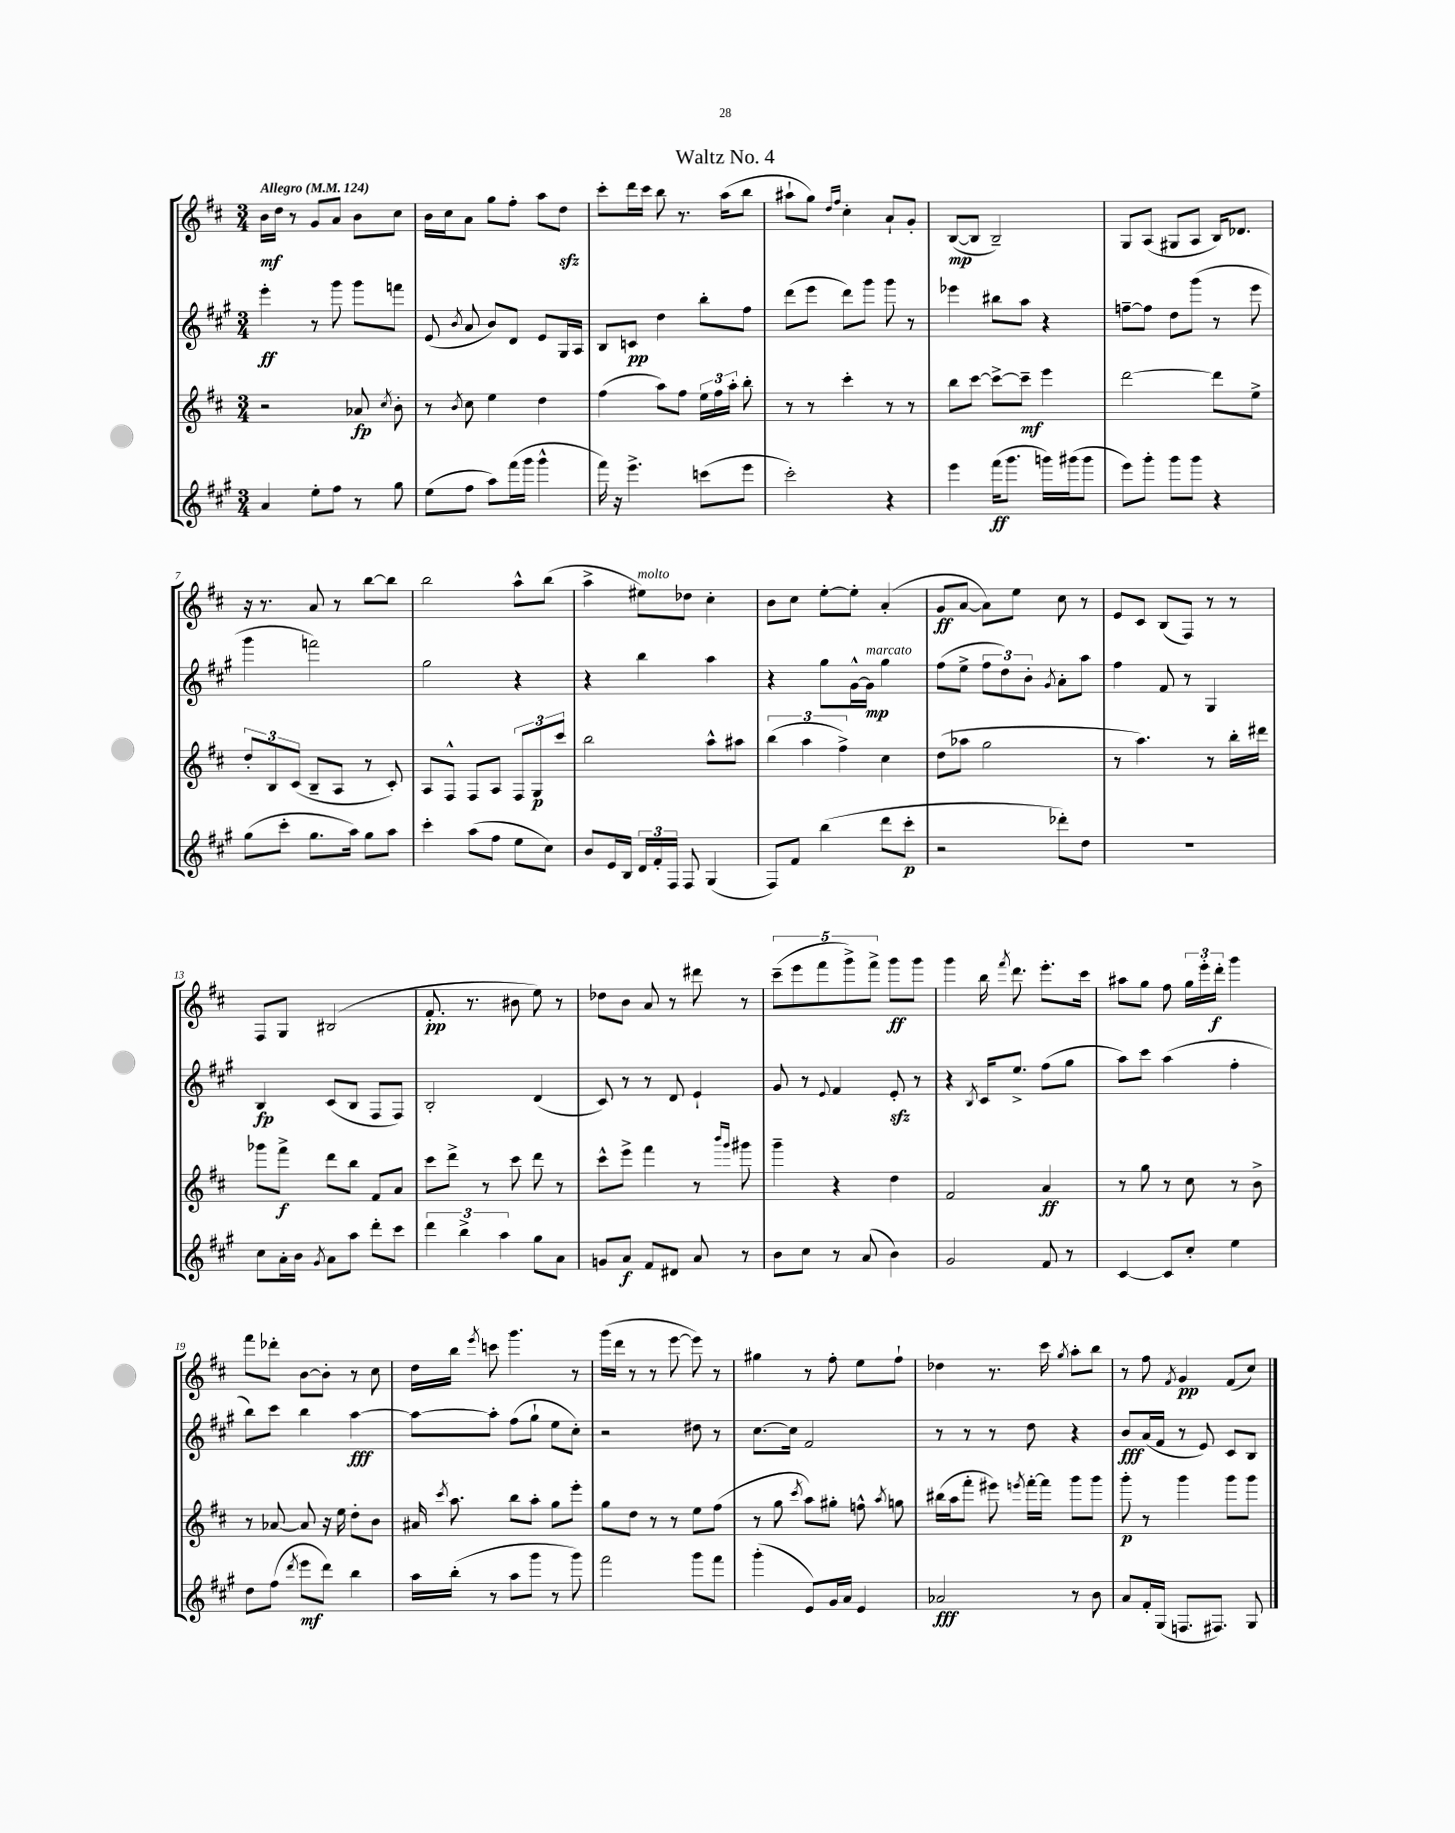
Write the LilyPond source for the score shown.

\header { title = "Waltz No. 4" }
<<
\new StaffGroup <<
\new Staff = "s0" {
    \clef treble \key d \major \numericTimeSignature \time 3/4 \tempo "Allegro" 4 = 124
    \autoBeamOff b'16[\mf d''16] r8 g'8[ a'8] b'8[ cis''8] |
    b'16[ cis''16 a'8] g''8[ fis''8]-. a''8[ d''8]\sfz |
    cis'''8[-. d'''16 cis'''16] b''8 r8. a''16[( b''8] |
    ais''8[-! g''8]) \grace { d''16[ fis''16] } cis''4-. a'8[-! g'8]-. |
    b8[~\mp( b8] b2--) |
    g8[ a8]( gis8[ a8] b16[) des'8.] |
    r16 r8. a'8 r8 b''8[~ b''8] |
    b''2 a''8[-^ b''8]( |
    a''4-> eis''8[^\markup { \italic "molto" }) des''8] cis''4-. |
    b'8[ cis''8] e''8[~-. e''8]-. a'4-.( |
    g'8[\ff a'8]~ a'8[) e''8] cis''8 r8 |
    e'8[ cis'8] b8[( fis8]) r8 r8 |
    fis8[ g8] bis2( |
    fis'8.-.\pp r8. bis'8 e''8) r8 |
    des''8[ b'8] a'8 r8 dis'''8 r8 |
    \tuplet 5/4 { cis'''8[--( e'''8 fis'''8 g'''8->) fis'''8]-> } g'''8[\ff g'''8] |
    g'''4 b''16 \acciaccatura { fis'''8 } d'''8. e'''8.[-. cis'''16] |
    ais''8[ g''8] fis''8 \tuplet 3/2 { g''16[ e'''16-. d'''16]-.\f } g'''4 |
    fis'''8[ des'''8]-. b'8[~ b'8]-. r8 cis''8 |
    d''16[ b''16] \acciaccatura { e'''8 } c'''8 g'''4. r8 |
    g'''16[( d'''16] r8 r8 e'''8~ e'''8) r8 |
    gis''4 r8 fis''8-. e''8[ fis''8]-! |
    des''4 r8. cis'''16 \acciaccatura { g''8 } a''8[-. b''8] |
    r8 fis''8 \acciaccatura { fis'8 } g'4\pp fis'8[( cis''8]) \bar "|." |
}
\new Staff = "s1" {
    \clef treble \key a \major \numericTimeSignature \time 3/4
    \autoBeamOff e'''4-.\ff r8 gis'''8 gis'''8[ f'''8] |
    e'8( \acciaccatura { b'8 } a'8 b'8[) d'8] e'8[ gis16 a16] |
    b8[ c'8]\pp d''4 b''8[-. fis''8] |
    d'''8[( e'''8] d'''8[) gis'''8] gis'''8 r8 |
    ees'''4 bis''8[ a''8] r4 |
    f''8[~-- f''8] d''8[ gis'''8]( r8 e'''8 |
    gis'''4 f'''2) |
    gis''2 r4 |
    r4 b''4 a''4 |
    r4 gis''8[ gis'16~-^ gis'16]\mp^\markup { \italic "marcato" } gis''4 |
    fis''8[( e''8]-> \tuplet 3/2 { fis''8[ d''8) b'8]-. } \acciaccatura { gis'8 } a'8[-. a''8] |
    fis''4 fis'8 r8 gis4 |
    b4\fp cis'8[( b8] fis8[ fis8]) |
    b2-. d'4( |
    cis'8) r8 r8 d'8 e'4-! |
    gis'8 r8 \appoggiatura { e'8 } fis'4 e'8-.\sfz r8 |
    r4 \acciaccatura { b8 } cis'16[ e''8.]-> fis''8[( gis''8] |
    a''8[) cis'''8] a''4( fis''4-. |
    b''8[) cis'''8] b''4 a''4~\fff |
    a''8[~ a''8]-. fis''8[( gis''8]-! e''8[ cis''8]-.) |
    r2 dis''8 r8 |
    cis''8.[~ cis''16] fis'2 |
    r8 r8 r8 d''8 r4 |
    b'8[\fff a'16( fis'16] r8 e'8) cis'8[ b8] \bar "|." |
}
\new Staff = "s2" {
    \clef treble \key d \major \numericTimeSignature \time 3/4
    \autoBeamOff r2 aes'8\fp \acciaccatura { cis''8 } b'8-. |
    r8 \acciaccatura { b'8 } cis''8 e''4 d''4 |
    fis''4( a''8[) fis''8] \tuplet 3/2 { e''16[ fis''16 a''16]-. } b''8-. |
    r8 r8 cis'''4-. r8 r8 |
    b''8[ cis'''8]~ cis'''8[~-> cis'''8]--\mf e'''4 |
    d'''2~ d'''8[ e''8]-> |
    \tuplet 3/2 { d''8[-. b8 cis'8]( } b8[-- a8] r8 cis'8-.) |
    a8[ fis8]-^ fis8[ a8] \tuplet 3/2 { fis8[ g8\p cis'''8] } |
    b''2 a''8[-^ ais''8] |
    \tuplet 3/2 { b''4( a''4 fis''4->) } cis''4 |
    d''8[( aes''8] g''2 |
    r8 a''4.) r8 b''16[-. dis'''16] |
    ges'''8[ fis'''8]->\f d'''8[ b''8] fis'8[ a'8] |
    cis'''8[ d'''8]-> r8 cis'''8 d'''8 r8 |
    cis'''8[-^ e'''8]-> fis'''4 r8 \grace { b'''16[ g'''16] } gis'''8 |
    g'''4-- r4 d''4 |
    fis'2 a'4\ff |
    r8 g''8 r8 cis''8 r8 b'8-> |
    r8 aes'8~ aes'8 r16 e''16 d''8[-. b'8] |
    ais'16 \acciaccatura { cis'''8 } a''8. b''8[ a''8]-. g''8[ e'''8]-. |
    g''8[ d''8] r8 r8 e''8[ fis''8]( |
    r8 g''8 \acciaccatura { cis'''8 } a''8[) gis''8]-. f''8-^ \acciaccatura { a''8 } g''8 |
    bis''16[( a''16 fis'''8]-. eis'''8) \acciaccatura { e'''8 } fis'''16[~-. fis'''16] g'''8[ g'''8] |
    g'''8-.\p r8 g'''4 g'''8[ g'''8] \bar "|." |
}
\new Staff = "s3" {
    \clef treble \key a \major \numericTimeSignature \time 3/4
    \autoBeamOff a'4 e''8[-. fis''8] r8 gis''8 |
    e''8[( fis''8] a''8[) fis'''16( gis'''16] gis'''4-^ |
    fis'''16) r16 e'''4.-> c'''8[( e'''8] |
    cis'''2-.) r4 |
    e'''4 fis'''16[\ff( gis'''8.] g'''16[) gis'''16( gis'''8] |
    e'''8[) gis'''8]-. gis'''8[ gis'''8] r4 |
    gis''8[( cis'''8]-. gis''8.[ a''16]) gis''8[ a''8] |
    cis'''4-. a''8[( fis''8] e''8[ cis''8]) |
    b'8[ e'16 b16] \tuplet 3/2 { d'16[ fis'16-. fis16] } fis8 gis4( |
    fis8[) fis'8] b''4( d'''8[ cis'''8]-.\p |
    r2 des'''8[-.) d''8] |
    R2. |
    cis''8[ a'16-. b'16] \acciaccatura { gis'8 } a'8[ a''8] d'''8[-. cis'''8] |
    \tuplet 3/2 { d'''4 b''4-> a''4 } gis''8[ a'8] |
    g'8[ a'8]\f fis'8[ dis'8] a'8 r8 |
    b'8[ cis''8] r8 a'8( b'4) |
    gis'2 fis'8 r8 |
    cis'4~ cis'8[ cis''8]-. e''4 |
    d''8[ fis''8]( \acciaccatura { d'''8 } e'''8[\mf d'''8]) b''4 |
    a''16[ b''16]-.( r8 a''8[ gis'''8] r8 gis'''8) |
    fis'''2 gis'''8[ fis'''8] |
    gis'''4-.( e'8[) gis'16 a'16] e'4 |
    aes'2\fff r8 b'8 |
    a'8[ fis'16-. gis16]( f8.[ fis8.]) gis8 \bar "|." |
}
>>
>>
